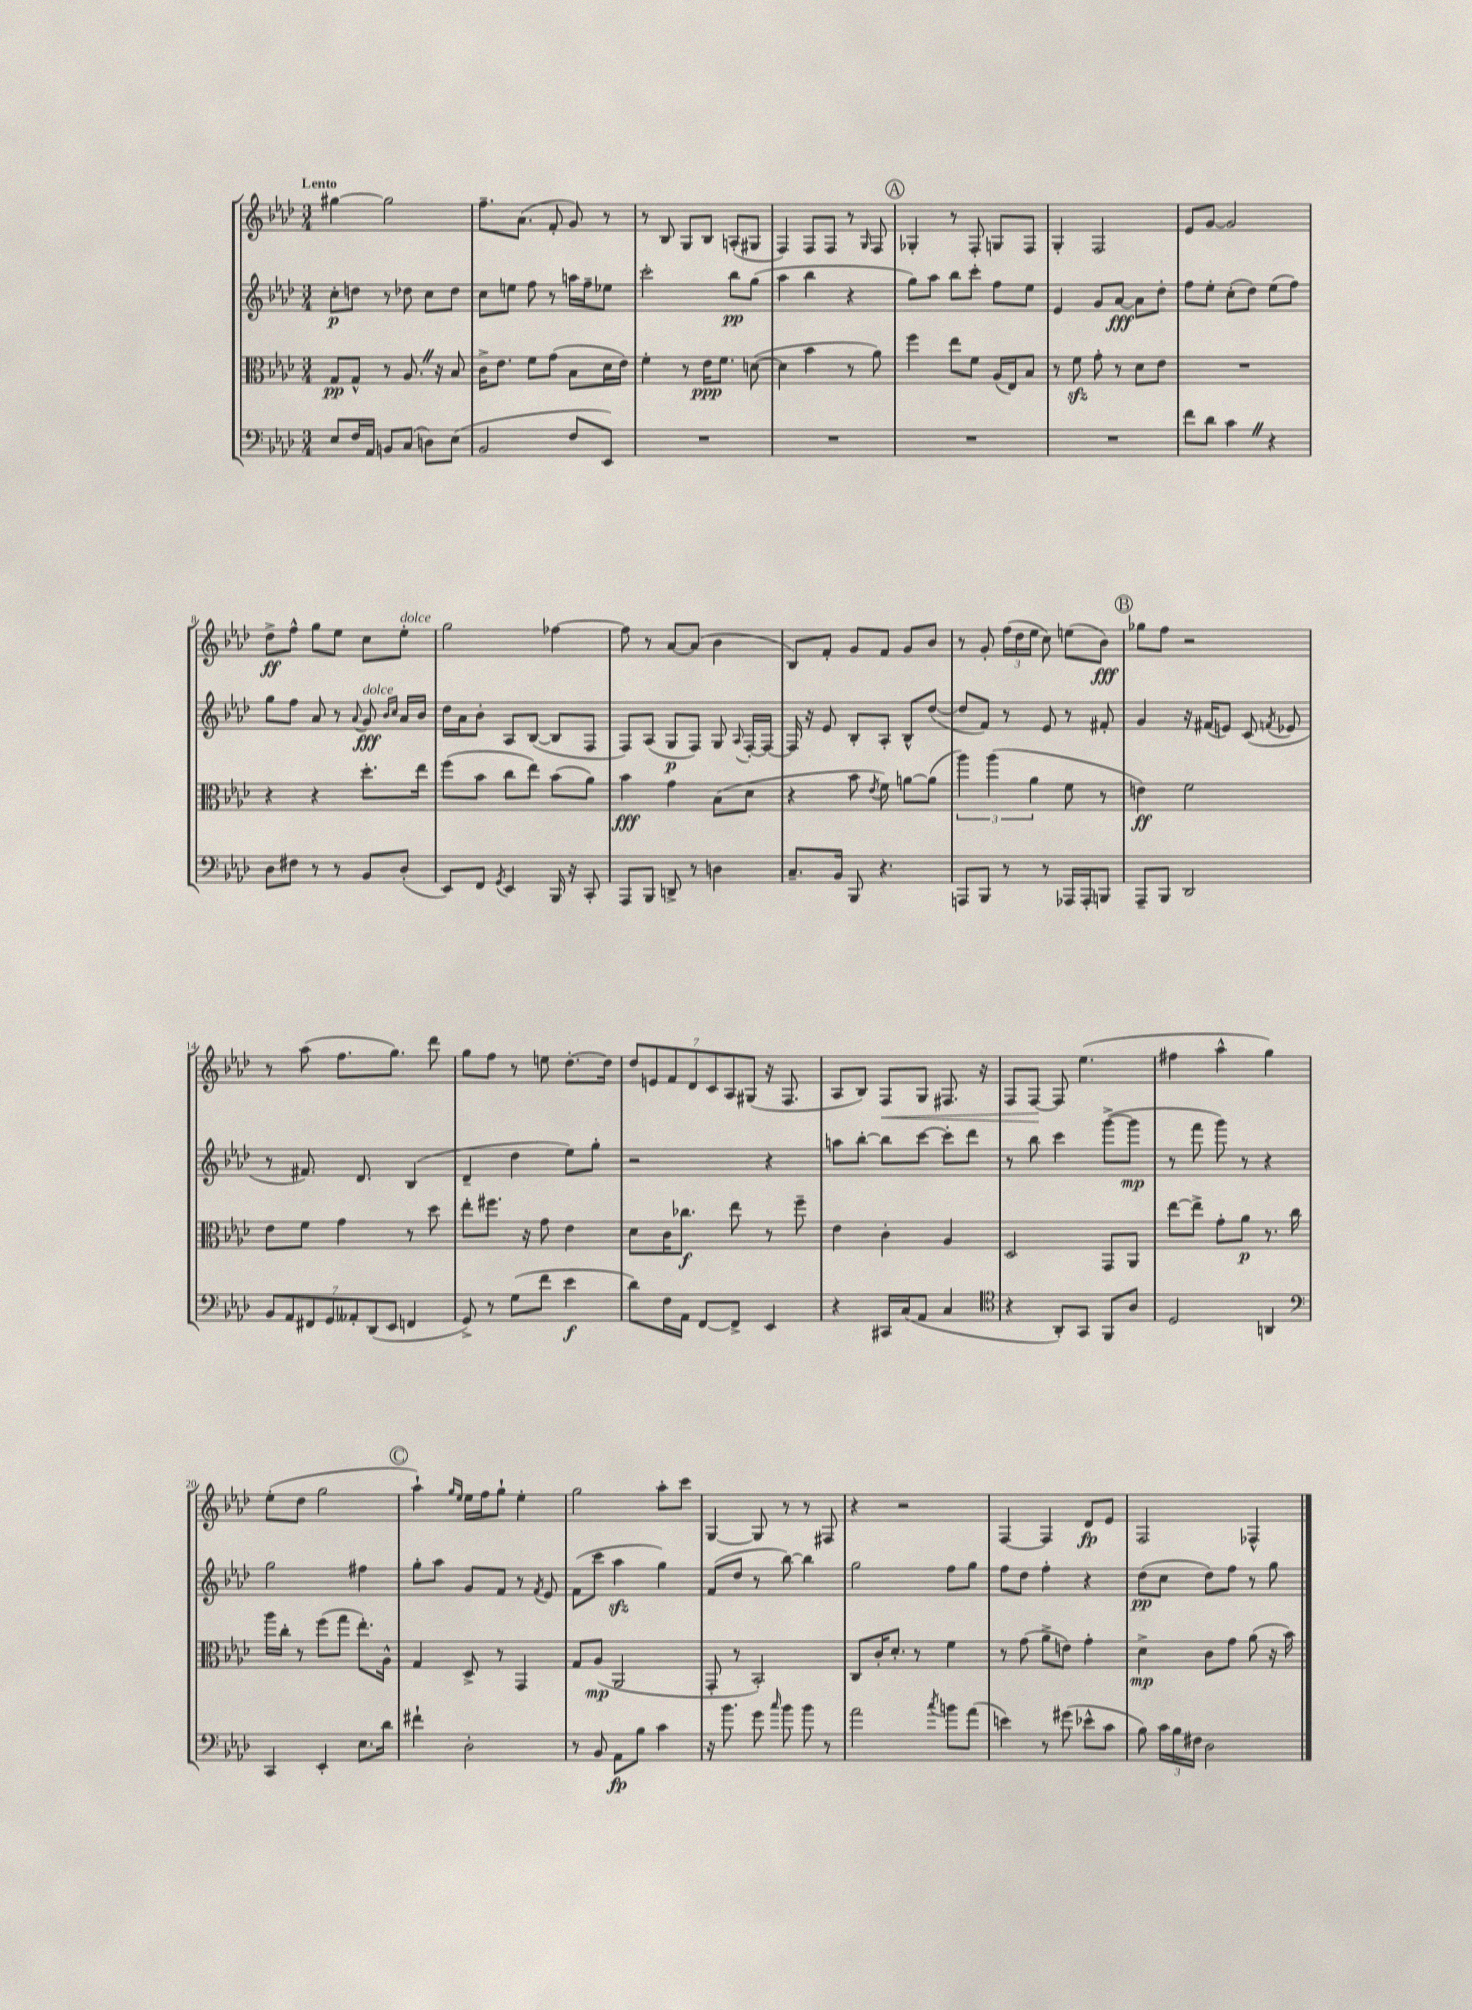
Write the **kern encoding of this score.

**kern	**kern	**kern	**kern
*staff4	*staff3	*staff2	*staff1
*clefF4	*clefC3	*clefG2	*clefG2
*k[b-e-a-d-]	*k[b-e-a-d-]	*k[b-e-a-d-]	*k[b-e-a-d-]
*M3/4	*M3/4	*M3/4	*M3/4
8E-/L	8G/L	8cc'\L	[4gg#\
16F/L	8G^^/J	8dd\J	.
16AA-/JJ	.	.	.
8BB/L	8r	8r	2gg#\]
(8C/J	8.A-/	8dd-\	.
8D\L)	.	8cc\L	.
.	16r	.	.
(8E-\J	8B-/	8dd-\J	.
=	=	=	=
2BB-/	16c^\LK	8cc\L	8.ff~\L
.	8.e-\J	.	.
.	.	8ee\J	.
.	.	.	(8.a-\J
.	8f\L	8ff\	.
.	(8g\J	8r	8f'/
8F/L	8B-\L	16aa\LL	8g/)
.	.	16ff~\J	.
8EE-/J)	16d-\L	8ee-\J	8r
.	16e-\JJ)	.	.
=	=	=	=
2.r	4f'\	2ccc'\	8r
.	.	.	8B-/
.	8r	.	8G/L
.	16e-\LK	.	8B-/J
.	8.f\J	.	.
.	.	8bb-\L	(8A'/L
.	([8d\	(8gg\J	8G#/J
=	=	=	=
2.r	4d\]	4aa-\	4F/)
.	4b-\	4bb-\	8F/L
.	.	.	8F/J
.	8r	4r	8r
.	.	.	16qqG/
.	8a-\)	.	8F/
=	=	=	=
2.r	4ff\	8gg\L)	4G-'/
.	.	8aa-\J	.
.	8ee-\L	8bb-\L	8r
.	8f\J	8ccc'\J	8F'/
.	(16A-/LL	8ff\L	8G/L
.	16E-/J)	.	.
.	8B-/J	8ee-\J	8F/J
=	=	=	=
2.r	8r	4e-/	4G'/
.	8f\	.	.
.	8g'\	8g/L	2F/
.	8r	[8a-/J	.
.	8d-\L	8a-\]L	.
.	8e-\J	8dd-'\J	.
=	=	=	=
8f\L	2.r	8ff\L	8e-/L
8d-\J	.	8ee-'\J	[8g/J
4c\	.	(8cc'\L	2g/]
.	.	8dd-\J)	.
4r	.	(8ee-\L	.
.	.	8ff\J)	.
=	=	=	=
8D-\L	4r	8gg\L	8dd-^\L
8F#\J	.	8ff\J	8ff^^\J
8r	4r	8a-/	8gg\L
8r	.	8r	8ee-\J
.	.	8qqa-/	.
8BB-/L	8.dd-'\L	8g/	8cc\L
.	.	16qqb-/LL	.
.	.	16qqcc/JJ	.
(8D-'/J	.	16a-/LL	8ee-'\J
.	16ee-\Jk	16b-/JJ	.
=	=	=	=
8EE-/L)	(8ff\L	16dd-\LL	2gg\
.	.	16a-\J	.
8FF/J	8b-\J	8b-'\J	.
8qGG/	.	.	.
4EE-/	8cc\L	8A-/L	.
.	8ee-\J)	([8B-/J	.
16BBB-/	(8b-\L	8B-/]L	[4ff-\
16r	.	.	.
8CC'/	8a-\J)	8F/J	.
=	=	=	=
8AAA-/L	4b-\	8F/L)	8ff-\]
8BBB-/J	.	(8A-/J	8r
8DD^/	4g\	8G/L	[8a-/L
8r	.	8F/J)	(8a-/]J
4D\	(8B-\L	8G/	4b-\
.	.	8qqA-/	.
.	8d-\J	[16F'/LL	.
.	.	16F/_JJ	.
=	=	=	=
8.C~/L	4r	16F/]	8B-/L)
.	.	16r	.
.	.	8e-/	8f'/J
16BB-/Jk	.	.	.
8BBB-/	8b-\	8B-'/L	8g/L
.	8qe-/	.	.
4.r	8f\)	8A-'/J	8f/J
.	[8a\L	8B-^^/L	8g/L
.	(8a\]J	([8dd-/J	8b-/J
=	=	=	=
8AAA/L	6aa-\)	8dd-/]L	8r
8BBB-/J	.	8f/J)	8g'/
.	(6aa-\	.	.
8r	.	8r	(24ff\LL
.	.	.	24dd-\
.	6a-\	.	24ee-\JJ
8r	.	8e-/	8cc\)
16AAA-/LL	8f\	8r	(8ee\L
16AAA-'/J	.	.	.
8BBB/J	8r	8f#'/	8b-\J)
=	=	=	=
8AAA-~/L	4e\)	4g/	8gg-\L
8BBB-/J	.	.	8ff\J
2DD-/	2f\	16r	2r
.	.	(16f#/LK	.
.	.	8e/J)	.
.	.	(8c/	.
.	.	8qf/	.
.	.	8e-/	.
=	=	=	=
14BB-/L	8e-\L	8r	8r
14AA-/	.	.	.
.	8f\J	8.f#/)	(8aa-\
14FF#/	.	.	.
14GG/	.	.	.
.	4g\	.	8.ff\L
14AA--'/	.	.	.
.	.	8.d-/	.
(14DD-/	.	.	.
14EE-/J	.	.	.
.	.	.	8.gg\J)
4FF/	8r	(4B-/	.
.	8dd-\	.	8ddd-\
=	=	=	=
8GG^/)	8ee-'\L	4d-~/	8gg\L
8r	8.ff#\J	.	8ff\J
(8G\L	.	4dd-\	8r
.	16r	.	.
8f\J	8g\	.	8ee\
4e-\	4e-\	8ee-\L)	[8.dd-'\L
.	.	8gg'\J	.
.	.	.	16dd-\]Jk
=	=	=	=
8d-\L)	8d-\L	2r	14dd-/L
.	.	.	14e/
16F\L	16c\K	.	.
.	.	.	14f/
16AA-\JJ	8.cc-\J	.	.
.	.	.	14d-/
[8FF/L	.	.	.
.	.	.	14c/
.	.	.	14A-/
8FF^/]J	8ee-\	.	.
.	.	.	(14G#/J
4EE-/	8r	4r	16r
.	.	.	8.F/
.	8ff~\	.	.
=	=	=	=
4r	4e-\	8aa\L	8A-/L
.	.	[8bb-'\J	8B-/J)
16CC#/LL	4c'\	8bb-\]L	8F/L
(16C/J	.	.	.
8AA-/J	.	[8ccc\J	8G/J
4C/	4A-/	8ccc'\]L	8.F#/
.	.	8ddd-\J	.
.	.	.	16r
=	=	=	=
*clefC4	*	*	*
4r	2D-/	8r	8F/L
.	.	8bb-\	[8F/J
8AA-'/L)	.	4ccc\	8F/]
8GG/J	.	.	(4.ee-\
8FF/L	8GG/L	([8ggg^\L	.
8A-/J	8AA-/J	8ggg\]J	.
=	=	=	=
2D-/	[8ee-\L	8r	4ff#\
.	8ee-^\]J	8fff\	.
.	8g'\L	8ggg\)	4aa-^^\
.	8a-\J	8r	.
4AA/	8.r	4r	4gg\)
.	16cc\	.	.
=	=	=	=
*clefF4	*	*	*
4CC/	16aa-\LL	2gg\	(8ee-'\L
.	16cc'\JJ	.	.
.	8r	.	8dd-\J
4EE-'/	(8ff\L	.	2gg\
.	8gg\J	.	.
8.E-\L	8.ee-'\L)	4ff#\	.
16d-\Jk	16A-^^\Jk	.	.
=	=	=	=
4f#`\	4G/	8gg'\L	4aa-`\)
.	.	8aa-\J	.
.	.	.	16qqgg/LL
.	.	.	16qqee-/JJ
2D-'\	8D-^/	8g/L	16ee-\LL
.	.	.	16ff\J
.	8r	8f/J	8gg`\J
.	4GG/	8r	4ee-'\
.	.	8qf/	.
.	.	8e-/	.
=	=	=	=
8r	8G/L	(8f\L	2gg\
8BB-/	(8A-/J	8ccc\J	.
8AA-\L	2AA-/	4aa-\	.
8B-\J	.	.	.
4c\	.	4gg\)	8aa-'\L
.	.	.	8ccc\J
=	=	=	=
16r	8GG'/	(8f/L	[4G/
8.b-\	.	.	.
.	8r	8dd-/J	.
8g\	2BB-'/)	8r	8G/]
16qqcc/	.	.	.
8b-\	.	[8bb-\)	8r
8b-\	.	4bb-\]	8r
8r	.	.	8F#/
=	=	=	=
2a-\	8C/L	2gg\	4r
.	16c'/K	.	.
.	8.d-'/J	.	.
.	.	.	2r
.	8r	.	.
8qcc/	.	.	.
8b\L	4f\	8ff\L	.
(8a-\J	.	8gg\J	.
=	=	=	=
4e\)	8r	8ff\L	[4F/
.	(8g\	8dd-\J	.
8r	8a-^\L	4ff'\	4F/]
(8g#\	8e\J)	.	.
8e-^^\L	4g'\	4r	8d-/L
8c\J	.	.	8e-/J
=	=	=	=
8B-\)	4d-^\	(8dd-\L	2F/
24c\LL	.	8cc\J	.
24B-\	.	.	.
24F#\JJ	.	.	.
2D-\	8c\L	8dd-\L)	.
.	8g\J	8ff\J	.
.	(8a-\	8r	4F-^^/
.	16r	8gg\	.
.	16b-\)	.	.
==	==	==	==
*-	*-	*-	*-
